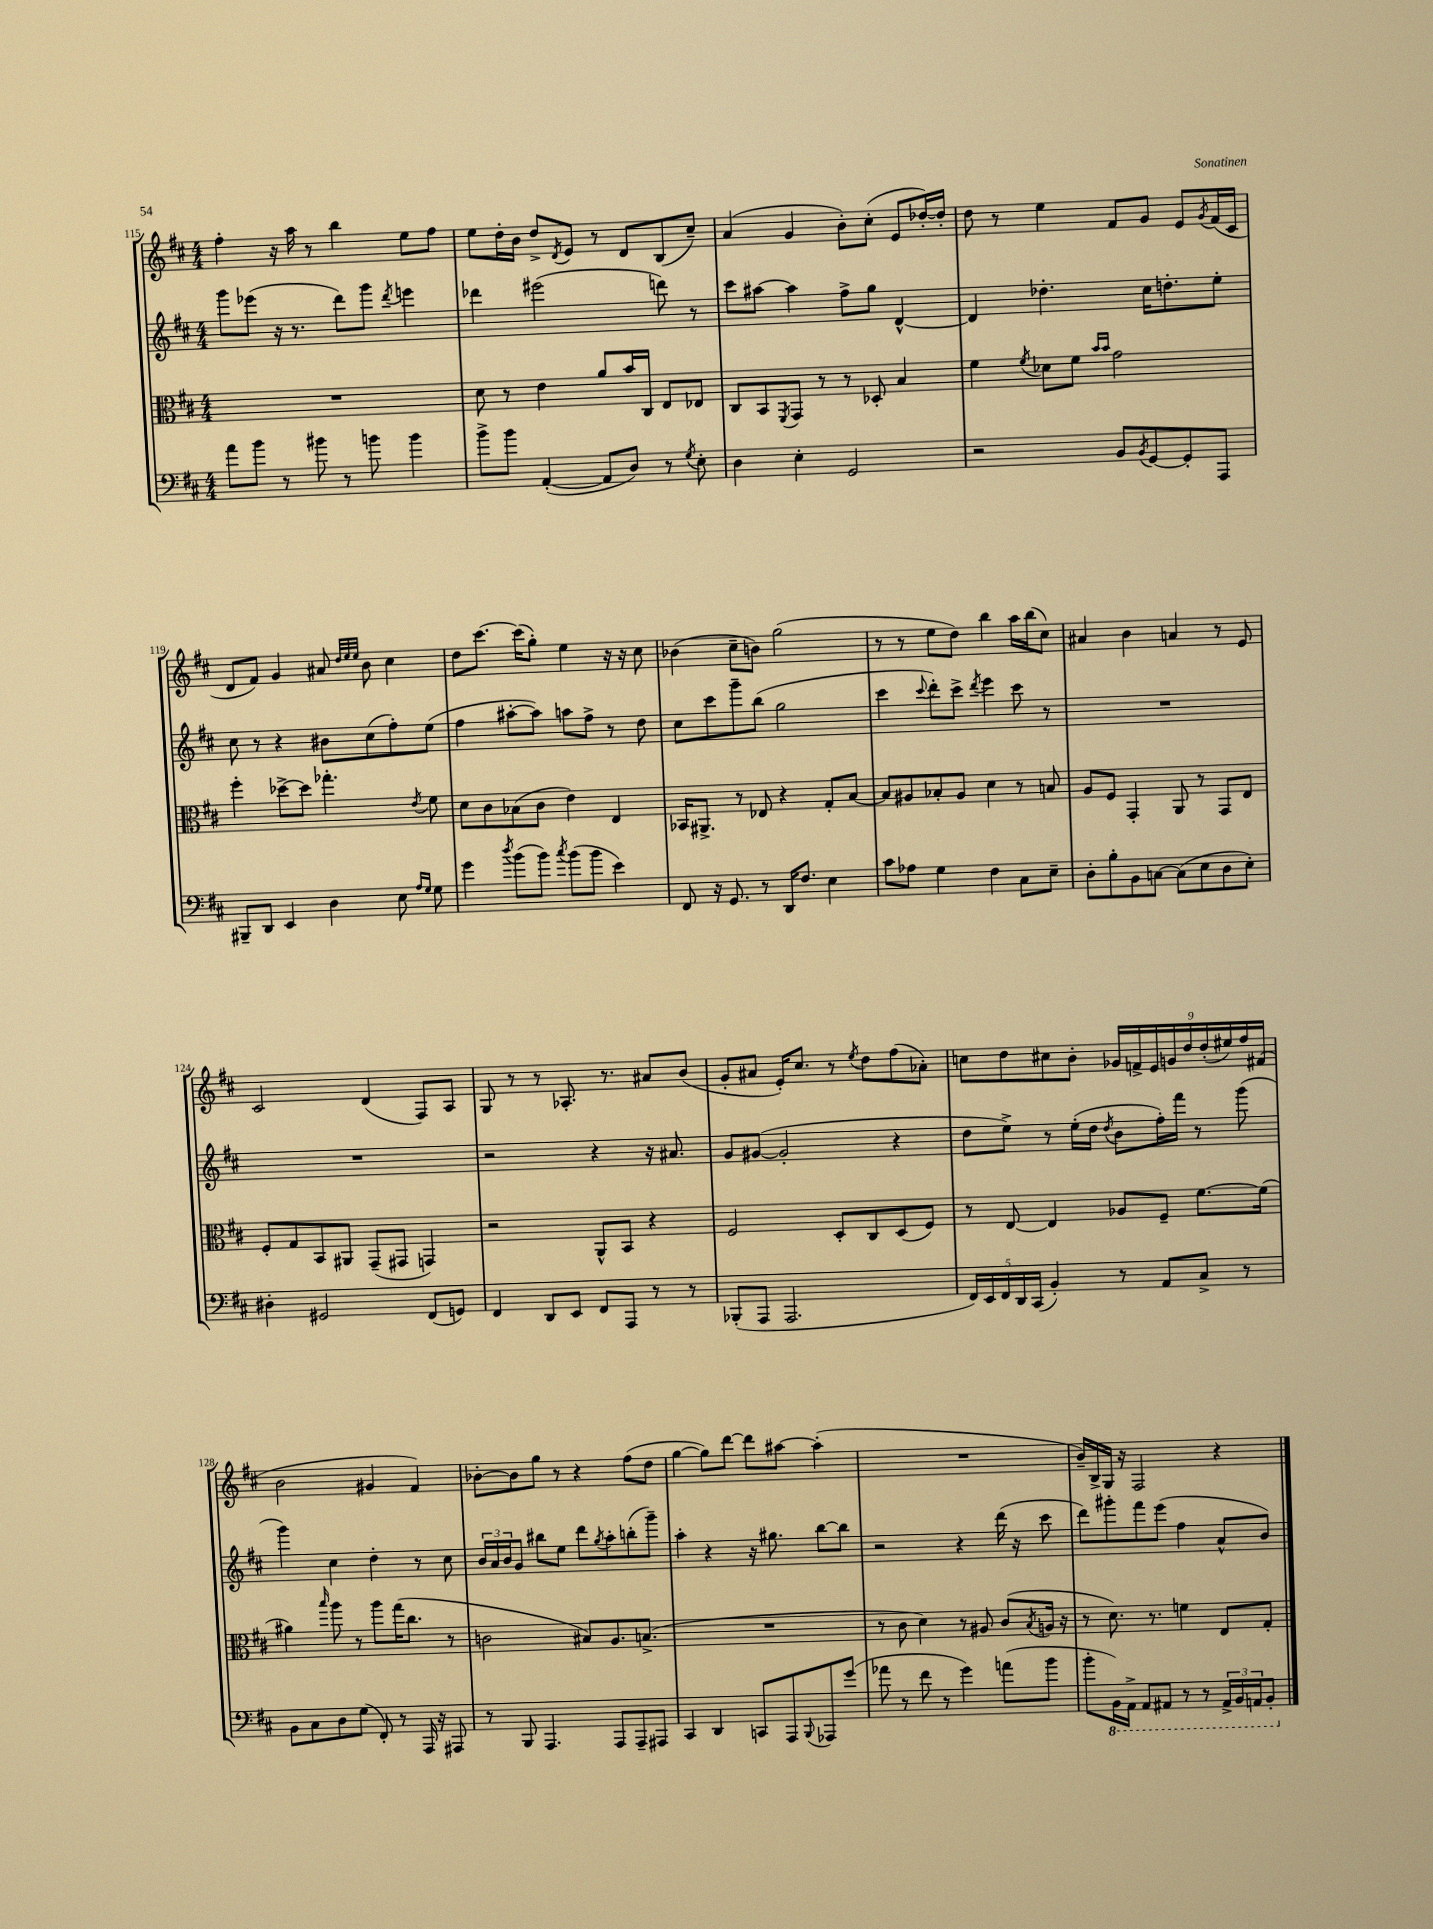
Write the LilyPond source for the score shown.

<<
\new StaffGroup <<
\new Staff = "s0" {
    \clef treble \key d \major \numericTimeSignature \time 4/4
    fis''4-. r16 a''16 r8 b''4 e''8 fis''8 |
    e''8 d''16-. b'16 d''8-> \acciaccatura { d'8 } e'8 r8 d'8 b8( cis''8--) |
    a'4( g'4 b'8-.) cis''8-.( e'8 des''16~-.) des''16-. |
    d''8 r8 e''4 fis'8 g'8 e'8 \acciaccatura { g'8 } fis'16( cis'16 |
    d'8 fis'8) g'4 ais'8 \grace { d''32 e''32 e''32 } b'8 cis''4 |
    d''8 cis'''8.~ cis'''16( g''8-.) e''4 r16 r16 cis''8 |
    bes'4( cis''8-- b'8) g''2( |
    r8 r8 e''8 d''8) b''4 a''16 b''16( cis''8) |
    ais'4 b'4 a'4 r8 e'8 |
    cis'2 d'4( fis8) a8 |
    g8 r8 r8 aes8.-. r8. ais'8 b'8( |
    g'8-. ais'8 e'16-.) cis''8. r8 \acciaccatura { e''8 } d''8 fis''8( aes'8-.) |
    c''8 d''8 cis''8 b'8-. \tuplet 9/8 { ges'16 f'16-> e'16 g'16 d''16 d''16-.( eis''16) fis''16 fis'16( } |
    b'2 gis'4 fis'4) |
    bes'8~-. bes'8 g''8 r8 r4 fis''8( d''8 |
    g''4~ g''8) d'''8~ d'''8 ais''8~ ais''4-.( |
    R1 |
    b'16--) b16-> g16 r16 fis2 r4 \bar "|." |
}
\new Staff = "s1" {
    \clef treble \key d \major \numericTimeSignature \time 4/4
    g'''8 ees'''8( r16 r8. d'''8) g'''8 \acciaccatura { d'''8 } e'''4 |
    des'''4 eis'''2( d'''8) r8 |
    cis'''8 ais''8~ ais''4 fis''8-> g''8 d'4~-^ |
    d'4 des''4.-. cis''16 d''8.-. e''8-. |
    cis''8 r8 r4 bis'8 cis''8( fis''8-.) e''8( |
    fis''4 ais''8~-. ais''8) a''8 fis''8-> r8 d''8 |
    cis''8 cis'''8 g'''8-- b''8( g''2 |
    cis'''4 \appoggiatura { cis'''8 } d'''8-.) cis'''8-> \acciaccatura { d'''8 } e'''4 cis'''8 r8 |
    R1 |
    R1 |
    r2 r4 r16 ais'8. |
    g'8 gis'8~( gis'2-. r4 |
    d''8 e''8->) r8 e''16-.( d''16 \acciaccatura { d''8 } b'8 fis''16-.) fis'''16 r8 g'''8( |
    g'''4) cis''4 d''4-. r8 cis''8 |
    \tuplet 3/2 { b'16 a'16 b'16 } g'8 bis''8 e''8 d'''8 \acciaccatura { g''8 } a''8-. b''8-.( g'''8--) |
    a''4-. r4 r16 gis''8. b''8~ b''8 |
    r2 r4 d'''16( r16 cis'''8 |
    d'''8) gis'''8-. fis'''8 e'''8( fis''4 a'8-^ b'8) \bar "|." |
}
\new Staff = "s2" {
    \clef alto \key d \major \numericTimeSignature \time 4/4
    R1 |
    d'8 r8 e'4 a'8 b'16 cis16 e8 ees8 |
    cis8 b,8 \acciaccatura { fis,8 } g,8 r8 r8 des8-. b4 |
    fis'4 \acciaccatura { fis'8 } des'8 fis'8 \grace { b'16 b'16 } g'2 |
    fis''4-. des''8~-> des''8 ges''4.-. \acciaccatura { e'8 } fis'8 |
    d'8 cis'8 bes8( cis'8 e'4) e4 |
    bes,16 ais,8.-> r8 ees8 r4 g8-. b8~ |
    b8 ais8 bes8-. ais8 d'4 r8 b8 |
    a8 fis8 g,4-. a,8 r8 g,8 e8 |
    fis8-. g8 b,8 ais,8 g,8--( gis,8 g,4) |
    r2 a,8-^ b,8 r4 |
    fis2 d8-. cis8 d8( fis8) |
    r8 e8~ e4 aes8 fis8-- fis'8.~ fis'16( |
    ais'4) \grace { b''16 } a''8 r8 a''8 g''16( cis''8. r8 |
    c'2 bis8) a8. b8.->( |
    R1 |
    r8 cis'8 d'4) r8 ais8 cis'8( \acciaccatura { b8 } a16 r16 |
    r8 d'8.) r8. f'4 e8 g8-. \bar "|." |
}
\new Staff = "s3" {
    \clef bass \key d \major \numericTimeSignature \time 4/4
    a'8 b'8 r8 bis'8 r8 b'8 b'4 |
    b'8-> b'8 a,4~-.( a,8 d8) r8 \acciaccatura { g8 } e8-. |
    d4 e4-. g,2 |
    r2 b,8 \acciaccatura { b,8 } g,8~ g,8-. a,,8 |
    bis,,8-- d,8 e,4 d4 e8 \grace { a16 g16 } g8 |
    g'4 \acciaccatura { d''8 } b'8( b'8) \acciaccatura { cis''8 } b'8( b'8 e'4) |
    fis,8 r16 g,8. r8 d,16 fis8. e4 |
    cis'8 aes8 g4 fis4 cis8 e8-- |
    d8-. b8-. b,8 c8~ c8( e8 d8 e8-.) |
    dis4-. gis,2 fis,8( g,8) |
    fis,4 d,8 e,8 fis,8 a,,8 r8 r8 |
    bes,,8-.( a,,8 a,,2. |
    \tuplet 5/4 { fis,16) e,16 fis,16 d,16 cis,16( } b,4-.) r8 a,8 cis8-> r8 |
    b,8 cis8 d8 g8( fis,8-.) r8 a,,16 r16 ais,,8 |
    r8 b,,8 a,,4. a,,8 a,,8-- ais,,8 |
    cis,4 d,4 c,8 a,,8 \appoggiatura { b,,8 } aes,,8 g'8( |
    aes'8 r8 fis'8 r8 g'4) a'8( b'8 |
    b'8-. \ottava #-1 b,,16) a,,16-> a,,8 ais,,8 r8 r8 \tuplet 3/2 { ais,,16-> b,,16 a,,16 } b,,8-. \ottava #0 \bar "|." |
}
>>
>>
\layout { \context { \Score currentBarNumber = #115 } }
